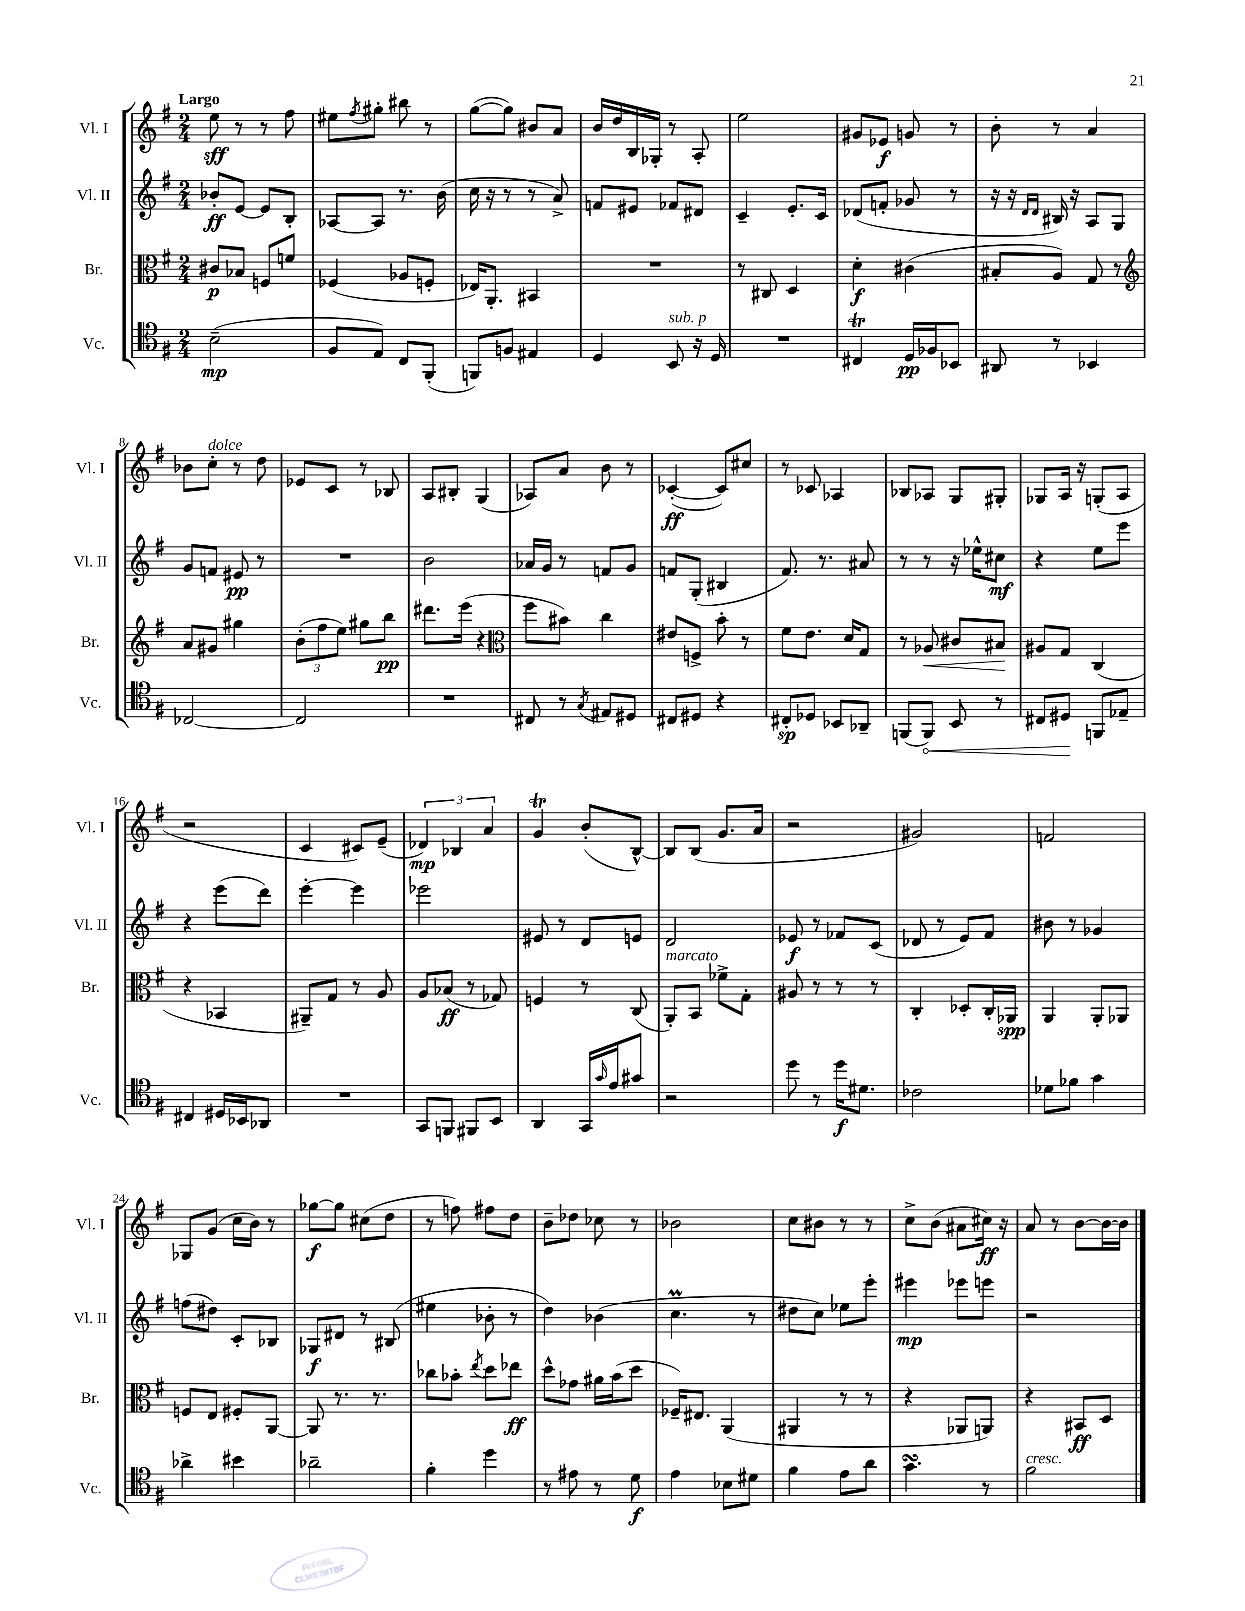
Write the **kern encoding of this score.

**kern	**kern	**kern	**kern
*staff4	*staff3	*staff2	*staff1
*clefC4	*clefC3	*clefG2	*clefG2
*k[f#]	*k[f#]	*k[f#]	*k[f#]
*M2/4	*M2/4	*M2/4	*M2/4
(2B~	8c#	8b-'	8ee
.	8B-	[8e	8r
.	8F	8e]	8r
.	8f	8B'	8ff#
=	=	=	=
8F#	(4F-	[8A-	8ee#
.	.	.	8qff#
8E)	.	8A-]	8gg#'
8C	8A-	8.r	8bb#
(8FF#'	8F'	.	8r
.	.	(16b	.
=	=	=	=
8FF)	16E-)	16cc	([8gg
.	8.AA'	16r	.
8F	.	8r	8gg])
4E#	4BB#	8r	8b#
.	.	8a^)	8a
=	=	=	=
4D	2r	8f	16b
.	.	.	16dd
.	.	8e#	16B
.	.	.	16G-'
8BB	.	8f-	8r
16r	.	8d#	8A'
16D	.	.	.
=	=	=	=
2r	8r	4c~	2ee
.	8C#	.	.
.	4D	8.e'	.
.	.	16c	.
=	=	=	=
4C#	4d'	(8d-	8g#
.	.	8f'	8e-
16D	(4c#	8g-	8g
16F-	.	.	.
8BB-	.	8r	8r
=	=	=	=
8AA#	8B#'	16r	8b'
.	.	16r	.
.	.	16qqd	.
.	.	16qqd	.
8r	8A)	16B#)	8r
.	.	16r	.
4BB-	8G	8A	4a
.	8r	8G	.
=	=	=	=
*	*clefG2	*	*
[2C-	8a	8g	8b-
.	8g#	8f	8cc'
.	4gg#	8e#	8r
.	.	8r	8dd
=	=	=	=
2C-]	(12b'	2r	8e-
.	12ff#	.	.
.	.	.	8c
.	12ee)	.	.
.	8gg#	.	8r
.	8bb	.	8B-
=	=	=	=
2r	8.ddd#	2b	8A
.	.	.	8B#'
.	(16eee	.	.
.	4r	.	(4G
=	=	=	=
*	*clefC3	*	*
8C#	8ff#	16a-	8A-)
.	.	16g	.
8r	8b#)	8r	8a
8qG	.	.	.
8E#	4cc	8f	8b
8D#	.	8g	8r
=	=	=	=
8C#	8e#	8f	([4c-'
8D#	8F^	(8G'	.
4r	8b'	4B#	8c-])
.	8r	.	8cc#
=	=	=	=
8C#'	8f#	8.f#)	8r
8D-	8.e	.	8c-
.	.	8.r	.
8BB-	.	.	4A-
.	16d	.	.
8AA-~	8G	8a#	.
=	=	=	=
(8FF	8r	8r	8B-
8FF)	8A-	8r	8A-
8BB	8c#	16r	8G
.	.	16ee-^^	.
8r	8B#	8cc#	8G#'
=	=	=	=
8C#	8A#	4r	8G-
8D#	8G	.	16A
.	.	.	16r
8FF	(4C	8ee	(8G'
8E-~	.	8eee	8A
=	=	=	=
4C#	4r	4r	2r
16D#	4BB-	(8eee	.
16BB-	.	.	.
8AA-	.	8ddd)	.
=	=	=	=
2r	8AA#~)	[4eee'	4c
.	8G	.	.
.	8r	4eee]	8c#)
.	8A	.	(8e~
=	=	=	=
8GG	8A	2eee-	6d-)
8FF	(8B-	.	.
.	.	.	6B-
8FF#	8r	.	.
.	.	.	6a
8BB	8G-)	.	.
=	=	=	=
4AA	4F	8e#	4g
.	.	8r	.
16GG	8r	8d	(8b'
16qqg	.	.	.
16e	.	.	.
8g#	(8C	8e	[8B^^)
=	=	=	=
2r	8AA')	2d	8B]
.	8BB	.	(8B
.	8f-^	.	8.g
.	8G'	.	.
.	.	.	16a
=	=	=	=
8dd	8A#	8e-	2r
8r	8r	8r	.
16dd	8r	8f-	.
8.d#	.	.	.
.	8r	(8c	.
=	=	=	=
2c-	4C'	8d-	2g#)
.	.	8r	.
.	8D-'	8e)	.
.	16C'	8f#	.
.	16AA-	.	.
=	=	=	=
8d-	4AA	8b#	2f
8f-	.	8r	.
4g	8AA'	4g-	.
.	8AA-	.	.
=	=	=	=
4a-^	8F	(8ff	8G-
.	8E	8dd#)	(8g
4b#	8F#'	8c'	16cc
.	.	.	16b)
.	[8AA	8B-	8r
=	=	=	=
2a-~	8AA]	8G-	[8gg-
.	8.r	8d#	8gg-]
.	.	8r	(8cc#
.	8.r	.	.
.	.	(8B#	8dd
=	=	=	=
4f#'	8cc-	4ee#	8r
.	8b-'	.	8ff)
.	8qee	.	.
4dd	8dd	8b-'	8ff#
.	8ee-	8r	8dd
=	=	=	=
8r	8dd^^	4dd)	8b~
8e#	8g-	.	8dd-
8r	16a#	(4b-	8cc-
.	(16b	.	.
8d	8dd	.	8r
=	=	=	=
4e	16F-~)	4.cc	2b-
.	8.E#	.	.
8B-	(4AA	.	.
8d#	.	8r	.
=	=	=	=
4f#	4AA#	8dd#	8cc
.	.	8cc)	8b#
8e	8r	8ee-	8r
8a	8r	8eee'	8r
=	=	=	=
4.g	4r	4eee#	8cc^
.	.	.	(8b
.	8AA-	8eee-	8a#
8r	8AA)	8eee	16cc#)
.	.	.	16r
=	=	=	=
2f#	4r	2r	8a
.	.	.	8r
.	8BB#	.	[8b
.	8D	.	16b_
.	.	.	16b]
==	==	==	==
*-	*-	*-	*-
